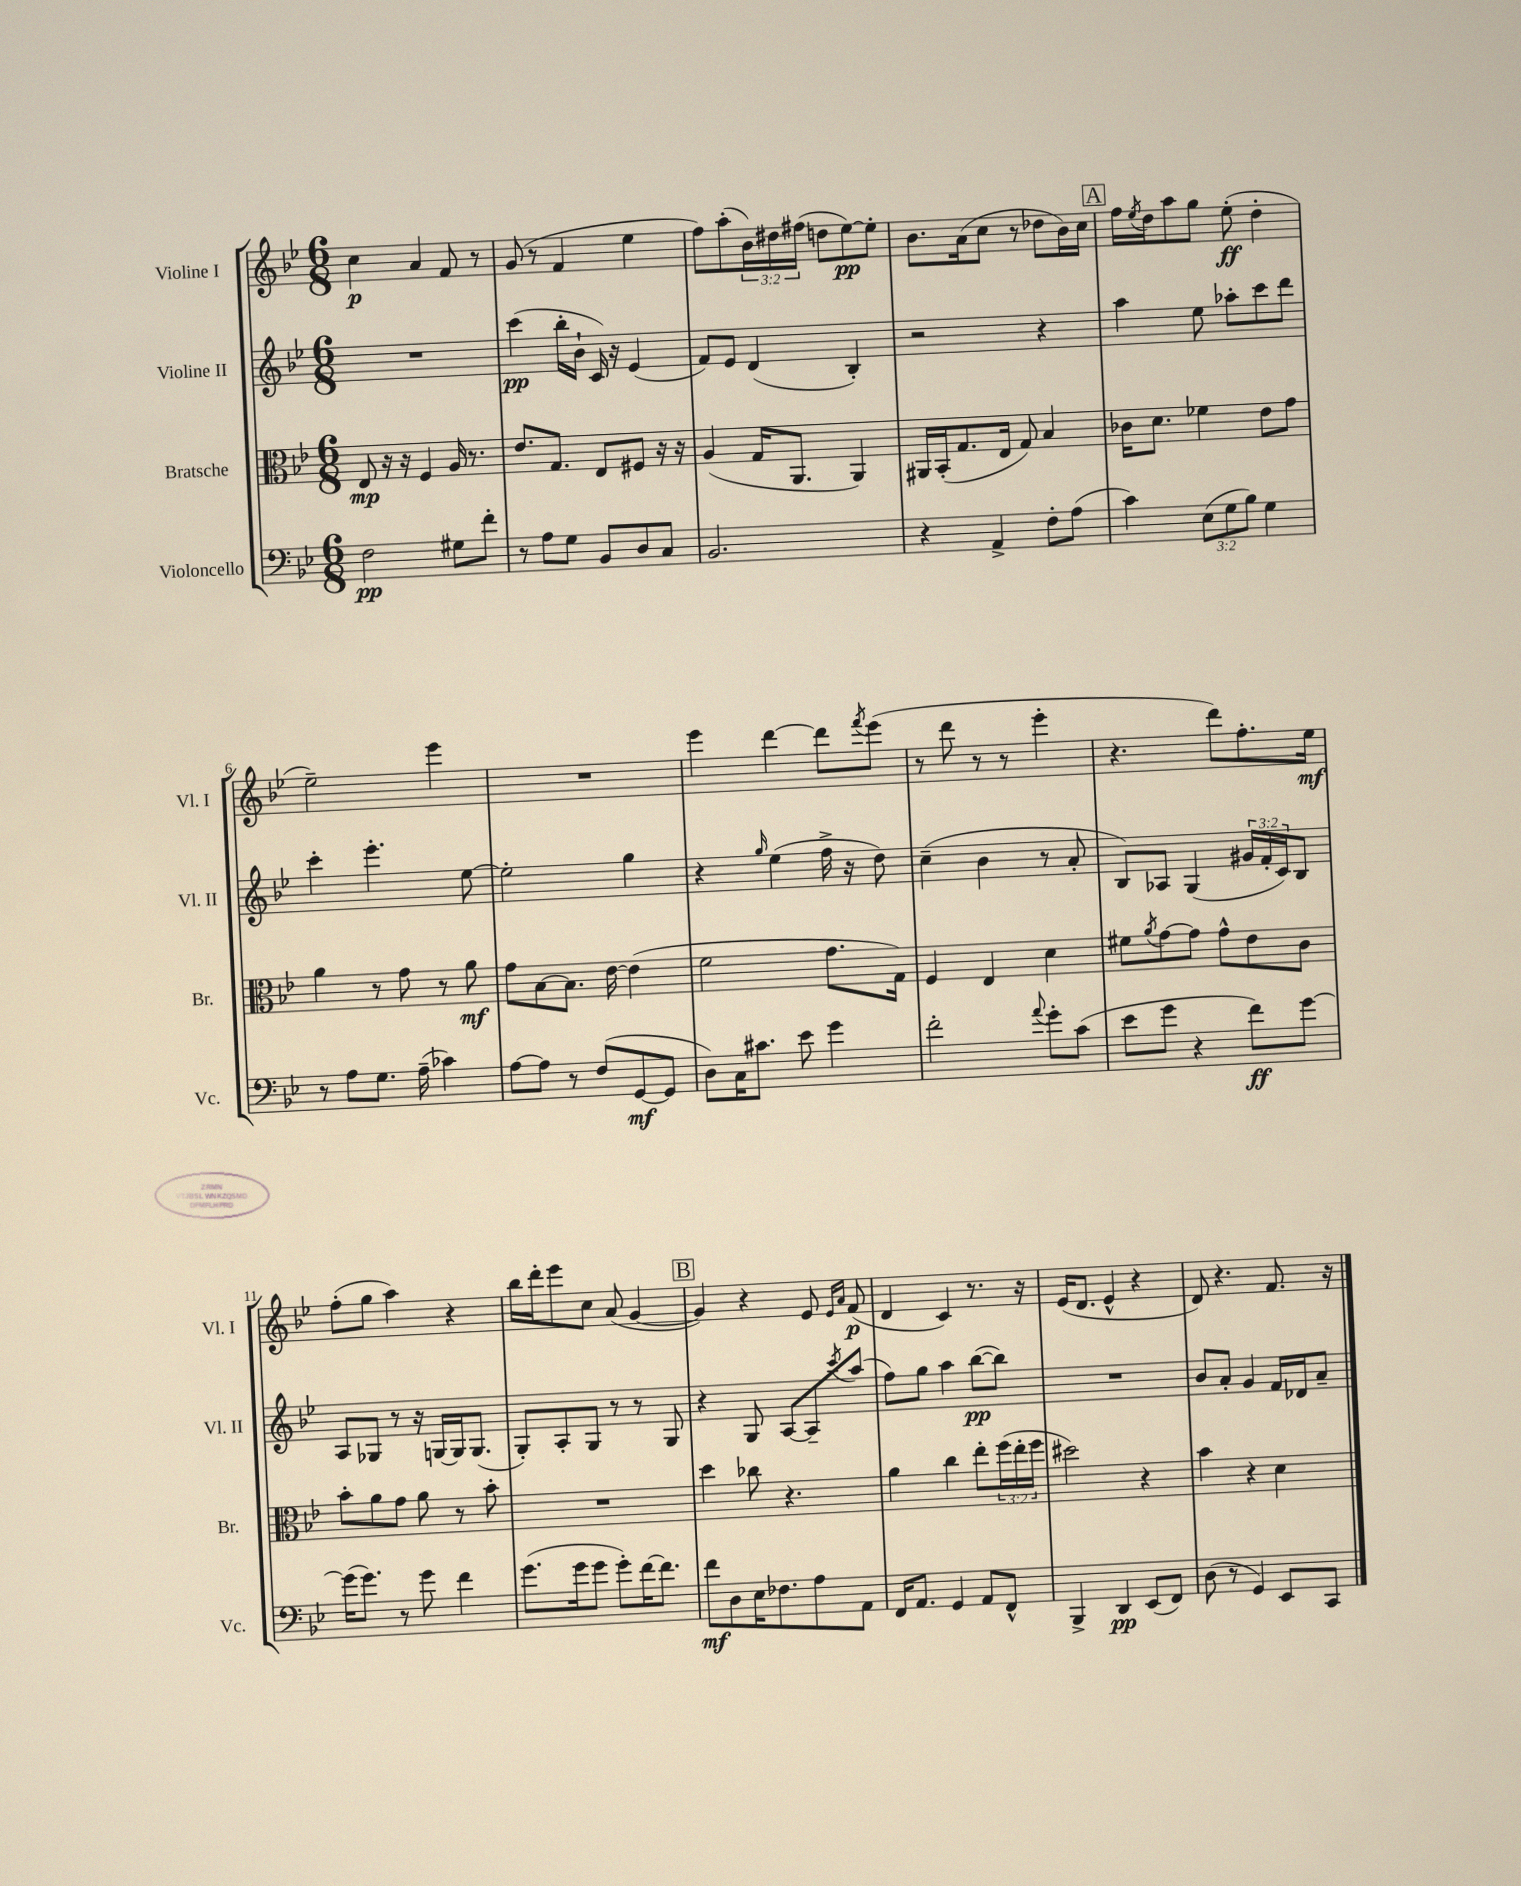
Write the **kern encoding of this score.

**kern	**dynam	**kern	**dynam	**kern	**dynam	**kern	**dynam
*part4	*part4	*part3	*part3	*part2	*part2	*part1	*part1
*staff4	*staff4	*staff3	*staff3	*staff2	*staff2	*staff1	*staff1
*I"Violoncello	*	*I"Bratsche	*	*I"Violine II	*	*I"Violine I	*
*I'Vc.	*	*I'Br.	*	*I'Vl. II	*	*I'Vl. I	*
*clefF4	*	*clefC3	*	*clefG2	*	*clefG2	*
*k[b-e-]	*	*k[b-e-]	*	*k[b-e-]	*	*k[b-e-]	*
*M6/8	*	*M6/8	*	*M6/8	*	*M6/8	*
=1	=1	=1	=1	=1	=1	=1	=1
2F\	pp	8E-/	mp	2.r	.	4cc\	p
.	.	16r	.	.	.	.	.
.	.	16r	.	.	.	.	.
.	.	4F/	.	.	.	4a/	.
8G#X\L	.	16A/	.	.	.	8f/	.
.	.	8.r	.	.	.	.	.
8f'\J	.	.	.	.	.	8r	.
=2	=2	=2	=2	=2	=2	=2	=2
8r	.	8.e-/L	.	(4ccc\	pp	(8g/	.
8A\L	.	.	.	.	.	8r	.
.	.	8.G/J	.	.	.	.	.
8G\J	.	.	.	16bb-'\LL	.	4f/	.
.	.	.	.	16b-`\JJ	.	.	.
8BB-/L	.	8E-/L	.	16c/)	.	.	.
.	.	.	.	16r	.	.	.
8D/	.	8F#X/J	.	(4e-/	.	4ee-\	.
8C/J	.	16r	.	.	.	.	.
.	.	16r	.	.	.	.	.
=3	=3	=3	=3	=3	=3	=3	=3
2.BB-/	.	(4A/	.	8f/L)	.	8ff\L)	.
.	.	.	.	8e-/J	.	(8aa'\	.
.	.	16G/KL	.	(4d/	.	24b-\L)	.
.	.	.	.	.	.	24dd#X\	.
.	.	8.AA/J	.	.	.	.	.
.	.	.	.	.	.	(24ff#X\JJ	.
.	.	.	.	.	.	8ddn\L	.
.	.	4AA/)	.	4B-'/)	.	[8ee-\)	pp
.	.	.	.	.	.	8ee-'\J]	.
=4	=4	=4	=4	=4	=4	=4	=4
4r	.	16AA#X/LL	.	2r	.	8.b-\L	.
.	.	(16BB-'/J	.	.	.	.	.
.	.	8.G/	.	.	.	.	.
.	.	.	.	.	.	(16a\k	.
4AA^/	.	.	.	.	.	8cc\J	.
.	.	16E-/Jk	.	.	.	.	.
.	.	8G/)	.	.	.	8r	.
8F'\L	.	4B-/	.	4r	.	8dd-X\L	.
(8A\J	.	.	.	.	.	16b-\L)	.
.	.	.	.	.	.	16cc\JJ	.
!!LO:REH:place=s1:t=A
=5	=5	=5	=5	=5	=5	=5	=5
4c\)	.	16c-X\KL	.	4aa\	.	16ff\LL	.
.	.	.	.	.	.	8qee-/	.
.	.	8.d\J	.	.	.	16dd\J	.
.	.	.	.	.	.	8aa\	.
(12E-\L	.	4f-X\	.	8ee-\	.	8gg\J	.
12G\	.	.	.	.	.	.	.
.	.	.	.	8aa-X'\L	.	(8ee-'\	ff
12B-\J)	.	.	.	.	.	.	.
4G\	.	8e-\L	.	8ccc\	.	4dd'\	.
.	.	8g\J	.	8ddd\J	.	.	.
!!LO:LB:g=z
=6	=6	=6	=6	=6	=6	=6	=6
8r	.	4a\	.	4ccc'\	.	2ee-~\)	.
8A\L	.	.	.	.	.	.	.
8.G\J	.	8r	.	4.eee-'\	.	.	.
.	.	8g\	.	.	.	.	.
(16A~\	.	.	.	.	.	.	.
4c-X\)	.	8r	.	.	.	4eee-\	.
.	.	8a\	mf	[8ee-\	.	.	.
=7	=7	=7	=7	=7	=7	=7	=7
[8A\L	.	8g\L	.	2ee-'\]	.	2.r	.
8A\J]	.	[8B-\	.	.	.	.	.
8r	.	8.B-\J]	.	.	.	.	.
(8F/L	.	.	.	.	.	.	.
.	.	[16e-\	.	.	.	.	.
[8GG/	mf	(4e-\]	.	4gg\	.	.	.
8GG/J]	.	.	.	.	.	.	.
=8	=8	=8	=8	=8	=8	=8	=8
8D\L)	.	2f\	.	4r	.	4eee-\	.
16C\K	.	.	.	.	.	.	.
8.c#X\J	.	.	.	.	.	.	.
.	.	.	.	16qqgg/	.	.	.
.	.	.	.	(4ee-\	.	[4ddd\	.
8e-\	.	.	.	.	.	.	.
4g\	.	8.g\L	.	16ff^\	.	8ddd\L]	.
.	.	.	.	16r	.	.	.
.	.	.	.	.	.	8qfff/	.
.	.	.	.	8dd\)	.	(8eee-\J	.
.	.	16G\Jk)	.	.	.	.	.
=9	=9	=9	=9	=9	=9	=9	=9
2f'\	.	4F/	.	(4cc~\	.	8r	.
.	.	.	.	.	.	8ddd\	.
.	.	4E-/	.	4b-\	.	8r	.
.	.	.	.	.	.	8r	.
8qqa/	.	.	.	.	.	.	.
8g'\L	.	4d\	.	8r	.	4eee-'\	.
(8c\J	.	.	.	8a'/	.	.	.
=10	=10	=10	=10	=10	=10	=10	=10
8e-\L	.	8f#X\L	.	8B-/L)	.	4.r	.
.	.	8qa/	.	.	.	.	.
8g\J	.	[8g\	.	8A-X/J	.	.	.
4r	.	8g\J]	.	(4G/	.	.	.
.	.	8g^^\L	.	.	.	8ddd\L)	.
8f\L)	ff	8e-\	.	24g#X/LL	.	8.ff'\	.
.	.	.	.	24f'/	.	.	.
.	.	.	.	24c/J)	.	.	.
[8g\J	.	8c\J	.	8B-/J	.	.	.
.	.	.	.	.	.	16ee-\Jk	mf
!!LO:LB:g=z
=11	=11	=11	=11	=11	=11	=11	=11
(16g\KL]	.	8b-'\L	.	8A/L	.	(8ff'\L	.
8.g\J)	.	.	.	.	.	.	.
.	.	8a\	.	8G-X/J	.	8gg\J	.
8r	.	8g\J	.	8r	.	4aa\)	.
8g\	.	8a\	.	16r	.	.	.
.	.	.	.	[16Gn/LL	.	.	.
4f\	.	8r	.	16G/J]	.	4r	.
.	.	.	.	(8.G/J	.	.	.
.	.	8b-'\	.	.	.	.	.
=12	=12	=12	=12	=12	=12	=12	=12
(8.g\L	.	2.r	.	8G'/L)	.	16bb-\LL	.
.	.	.	.	.	.	16ddd'\J	.
.	.	.	.	8A'/	.	8eee-\	.
16g\k	.	.	.	.	.	.	.
8g\J	.	.	.	8G/J	.	8cc\J	.
8g'\L)	.	.	.	8r	.	(8a/	.
[16f\K	.	.	.	8r	.	[4g/	.
8.f\J]	.	.	.	.	.	.	.
.	.	.	.	8G/	.	.	.
!!LO:REH:place=s1:t=B
=13	=13	=13	=13	=13	=13	=13	=13
8f\L	mf	4dd\	.	4r	.	4g/])	.
8D\	.	.	.	.	.	.	.
16E-\K	.	8cc-X\	.	8G/	.	4r	.
8.F-X\	.	.	.	.	.	.	.
.	.	4.r	.	[8A/L	.	.	.
8A\	.	.	.	8A~/]	.	8e-/	.
.	.	.	.	.	.	16qqe-/LL	.
.	.	.	.	8qccc/	.	16qqa/JJ	.
8AA\J	.	.	.	(8aa/J	.	(8f/	p
=14	=14	=14	=14	=14	=14	=14	=14
16FF/KL	.	4a\	.	8ff\L)	.	4d/	.
8.AA/J	.	.	.	.	.	.	.
.	.	.	.	8gg\J	.	.	.
4GG/	.	4cc\	.	4aa\	.	4c/)	.
8AA/L	.	8ee-'\L	.	([8bb-\L	pp	8.r	.
8FF^^/J	.	(24ff\L	.	8bb-\J])	.	.	.
.	.	24ee-'\	.	.	.	.	.
.	.	.	.	.	.	16r	.
.	.	24ff\JJ	.	.	.	.	.
=15	=15	=15	=15	=15	=15	=15	=15
4BBB-^/	.	2dd#X\)	.	2.r	.	(16e-/KL	.
.	.	.	.	.	.	8.d/J	.
4DD/	pp	.	.	.	.	4e-^^/	.
(8EE-/L	.	4r	.	.	.	4r	.
8FF/J)	.	.	.	.	.	.	.
=16	=16	=16	=16	=16	=16	=16	=16
(8D\	.	4b-\	.	8b-/L	.	8d/)	.
8r	.	.	.	8a'/J	.	4.r	.
4GG/)	.	4r	.	4g/	.	.	.
8EE-/L	.	4d\	.	16f/LL	.	8.f/	.
.	.	.	.	16d-X/J	.	.	.
8CC/J	.	.	.	8a~/J	.	.	.
.	.	.	.	.	.	16r	.
==	==	==	==	==	==	==	==
*-	*-	*-	*-	*-	*-	*-	*-
